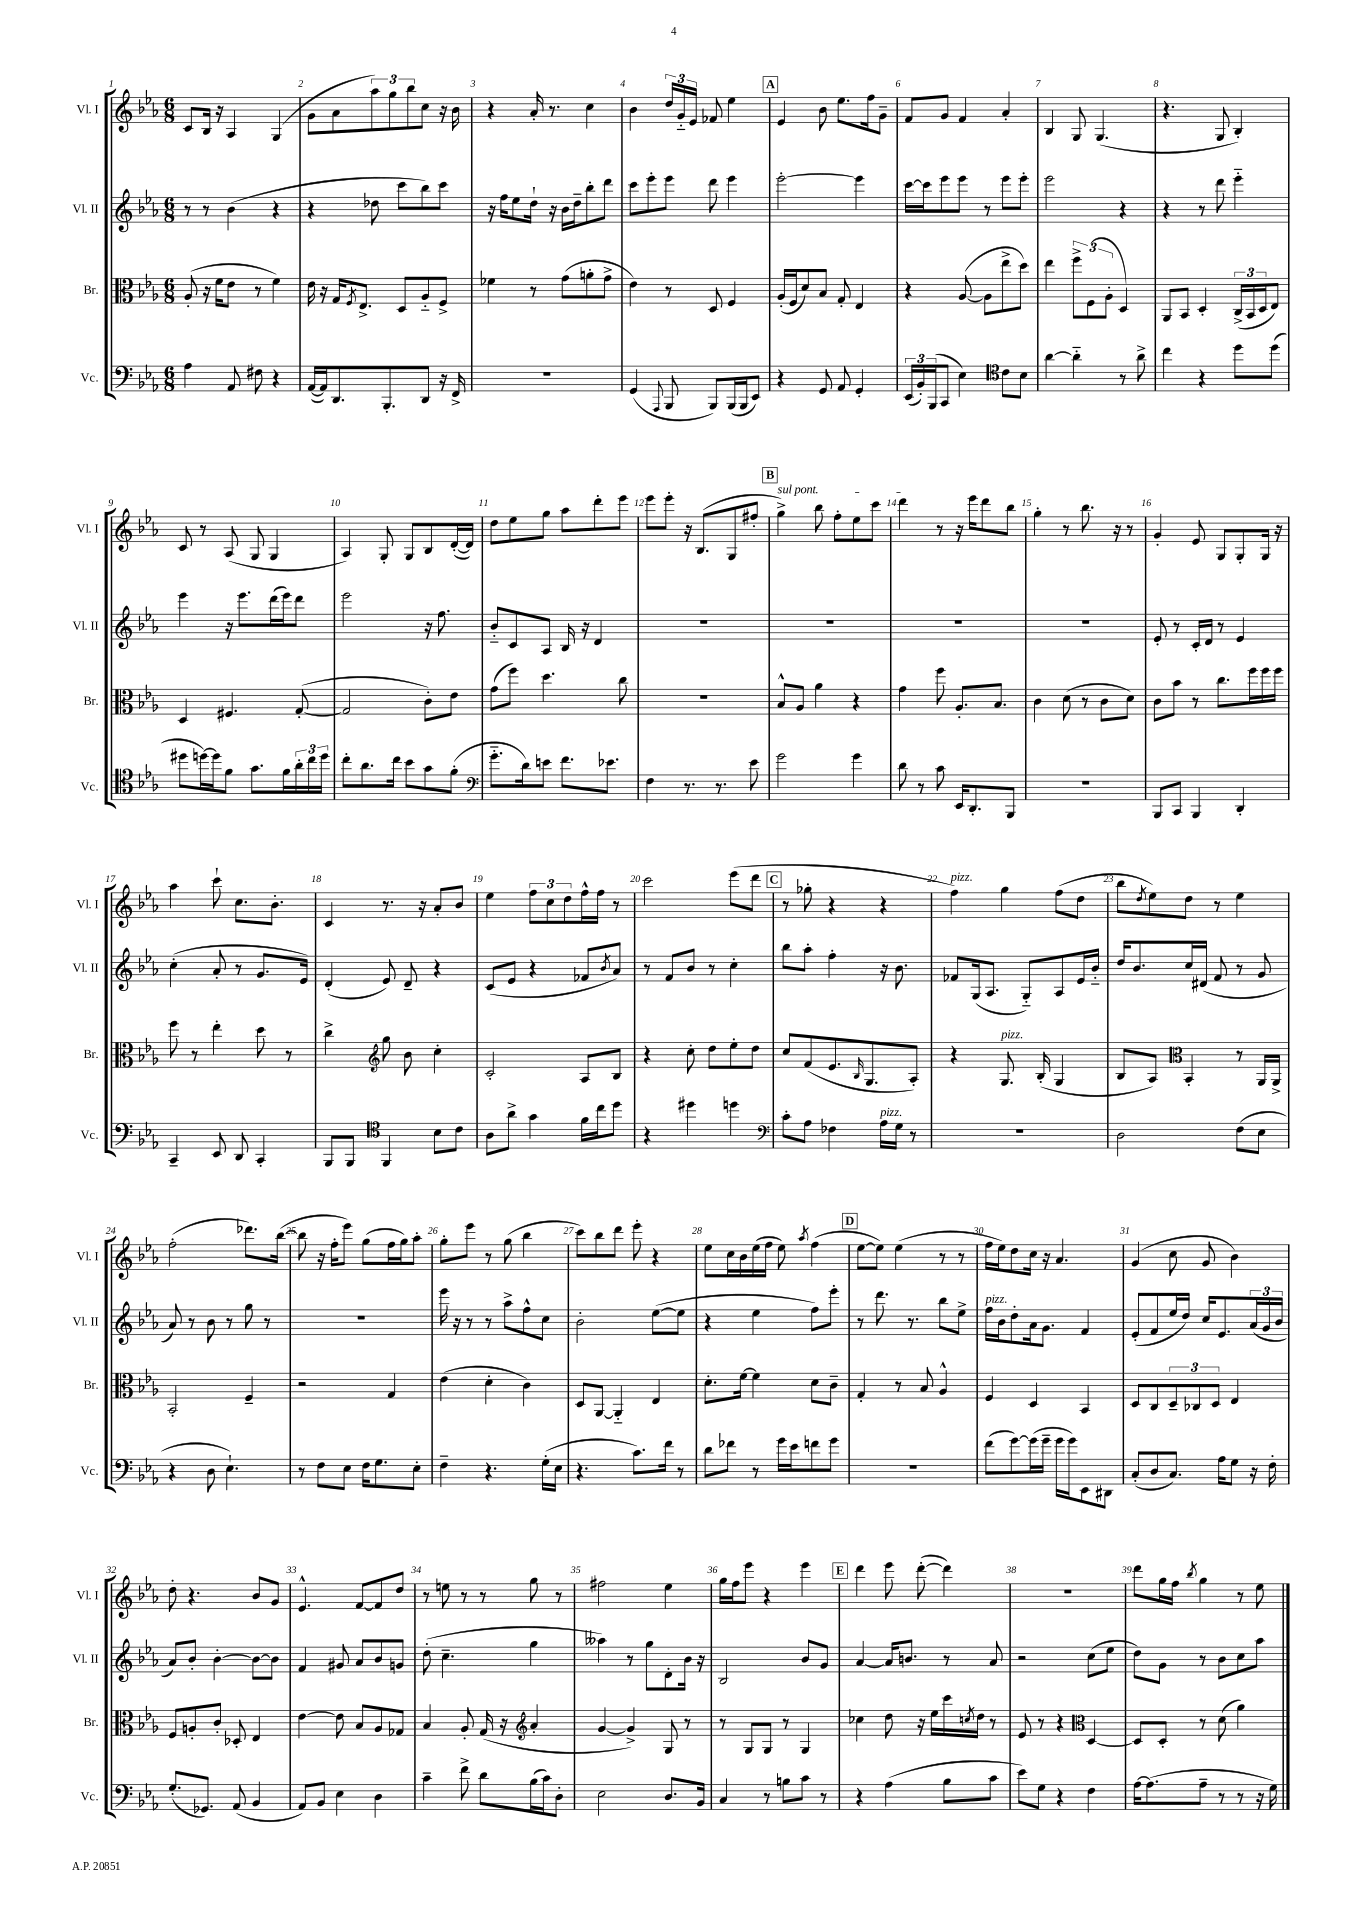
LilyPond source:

<<
\new StaffGroup <<
\new Staff = "s0" \with { instrumentName = "Vl. I" shortInstrumentName = "Vl. I" } {
    \clef treble \key ees \major \numericTimeSignature \time 6/8
    c'8 bes16 r16 aes4 g4( |
    g'8 aes'8 \tuplet 3/2 { aes''8) g''8 bes''8 } c''8 r16 bes'16 |
    r4 aes'16-. r8. c''4 |
    bes'4 \tuplet 3/2 { d''16 g'16-_ ees'16 } fes'8 ees''4 |
    \mark \markup { \box "A" } ees'4 bes'8 ees''8. f''16 g'8-- |
    f'8 g'8 f'4 aes'4-. |
    bes4 g8 g4.( |
    r4. g8 bes4-.) |
    c'8 r8 aes8( g8 g4 |
    aes4) g8-. g8 bes8 d'16~-.( d'16) |
    d''8 ees''8 g''8 aes''8 d'''8-. ees'''8 |
    ees'''8 ees'''8-. r16 bes8.( g8 fis''8-. |
    \mark \markup { \box "B" } \once \override TextSpanner.bound-details.left.text = \markup { \italic "sul pont." } g''4->\startTextSpan) bes''8 f''8-. ees''8 c'''8 |
    d'''4\stopTextSpan r8 r16 ees'''16 d'''8 bes''8 |
    g''4-. r8 bes''8. r16 r8 |
    g'4-. ees'8 g8 g8-. g16 r16 |
    aes''4 c'''8-! c''8. bes'8.-. |
    c'4 r8. r16 aes'8-. bes'8 |
    ees''4 \tuplet 3/2 { f''8 c''8 d''8 } f''16-^ f''16 r8 |
    c'''2 ees'''8( d'''8 |
    \mark \markup { \box "C" } r8 ges''8-. r4 r4 |
    f''4^\markup { \italic "pizz." }) g''4 f''8( d''8 |
    bes''8 \acciaccatura { d''8 } ees''8) d''8 r8 ees''4 |
    f''2-.( des'''8.) bes''16~( |
    bes''8 r16 f''16-. ees'''8) g''8( f''16 g''16) aes''8-. |
    g''8-. ees'''8 r8 g''8( bes''4 |
    c'''8) bes''8 d'''8 ees'''8-. r4 |
    ees''8 c''16 bes'16 ees''16( f''16 ees''8) \acciaccatura { aes''8 } f''4( |
    \mark \markup { \box "D" } ees''8~ ees''8) ees''4( r8 r8 |
    f''16 ees''16) d''8 c''16 r16 aes'4. |
    g'4( c''8 g'8 bes'4) |
    d''8-. r4. bes'8 g'8 |
    ees'4.-^ f'8~ f'8 d''8 |
    r8 e''8 r8 r8 g''8 r8 |
    fis''2 ees''4 |
    g''16 f''16 ees'''8 r4 ees'''4 |
    \mark \markup { \box "E" } d'''4 ees'''8 d'''8~-.( d'''4) |
    R2. |
    d'''8 g''16 f''16 \acciaccatura { bes''8 } g''4 r8 ees''8 \bar "|." |
}
\new Staff = "s1" \with { instrumentName = "Vl. II" shortInstrumentName = "Vl. II" } {
    \clef treble \key ees \major \numericTimeSignature \time 6/8
    r8 r8 bes'4( r4 |
    r4 des''8 c'''8 bes''8) c'''8 |
    r16 f''16 ees''8 d''16-! r16 bes'16 d''16-- bes''8-. d'''8 |
    c'''8 ees'''8-. ees'''8 d'''8 ees'''4 |
    \mark \markup { \box "A" } ees'''2~-. ees'''4 |
    c'''16~ c'''16 ees'''8 ees'''8 r8 ees'''8 ees'''8-. |
    ees'''2 r4 |
    r4 r8 d'''8 ees'''4-_ |
    ees'''4 r16 ees'''8. d'''16( ees'''16) d'''8 |
    ees'''2 r16 f''8. |
    bes'8-_ c'8 aes8 bes16 r16 d'4 |
    R2. |
    \mark \markup { \box "B" } R2. |
    R2. |
    R2. |
    ees'8-. r8 c'16-. d'16 r8 ees'4 |
    c''4-.( aes'8-. r8 g'8. ees'16) |
    d'4-.( ees'8) d'8-- r4 |
    c'8( ees'8 r4 fes'8 \acciaccatura { bes'8 } aes'8) |
    r8 f'8 bes'8 r8 c''4-. |
    \mark \markup { \box "C" } bes''8 aes''8-. f''4-. r16 bes'8. |
    fes'8 g16( aes8. g8-_) aes8 ees'16 bes'16-_ |
    d''16 bes'8. c''16 dis'16( f'8 r8 g'8 |
    aes'8) r8 bes'8 r8 g''8 r8 |
    R2. |
    ees'''16 r16 r8 r8 aes''8-> f''8-^ c''8 |
    bes'2-. ees''8~( ees''8 |
    r4 ees''4 f''8) ees'''8-. |
    \mark \markup { \box "D" } r8 d'''8. r8. bes''8 ees''8-> |
    f''16^\markup { \italic "pizz." } bes'16 d''8-. aes'16 g'8. f'4 |
    ees'8-.( f'8 ees''16 d''16) c''16 ees'8. \tuplet 3/2 { aes'16( g'16 bes'16 } |
    aes'8) bes'8-. bes'4~-. bes'8~ bes'8 |
    f'4 gis'8 aes'8 bes'8 g'8 |
    d''8-.( c''4.-- g''4 |
    aeses''4) r8 g''8 d'8-. bes'16 r16 |
    bes2 bes'8 g'8 |
    \mark \markup { \box "E" } aes'4~ aes'16 b'8. r8 aes'8 |
    r2 c''8( ees''8 |
    d''8) g'8 r8 bes'8 c''8 aes''8 \bar "|." |
}
\new Staff = "s2" \with { instrumentName = "Br." shortInstrumentName = "Br." } {
    \clef alto \key ees \major \numericTimeSignature \time 6/8
    aes8-.( r16 f'16 ees'8 r8 f'4) |
    ees'16 r16 g16 \acciaccatura { f8 } ees8.-> d8 aes8-_ f8-> |
    fes'4 r8 g'8( a'8-. g'8-> |
    ees'4) r8 d8 f4 |
    \mark \markup { \box "A" } aes16-.( f16 d'8) bes8 g8-. ees4 |
    r4 aes8~( aes8 ees''8-> d''8) |
    ees''4 \tuplet 3/2 { f''8-> f8( aes8-. } d4) |
    aes,8 bes,8 d4-. \tuplet 3/2 { c16->( bes,16 d16 } ees8) |
    d4 fis4. g8~-.( |
    g2 c'8-.) ees'8 |
    g'8( f''8) d''4. c''8 |
    R2. |
    \mark \markup { \box "B" } bes8-^ aes8 aes'4 r4 |
    g'4 f''8 aes8.-. bes8. |
    c'4 d'8( r8 c'8 d'8) |
    c'8 bes'8 r8 c''8. f''16 f''16 f''16 |
    f''8 r8 ees''4-. d''8 r8 |
    c''4-> \clef treble g''8 bes'8 c''4-. |
    c'2-. aes8 bes8 |
    r4 c''8-. d''8 ees''8-. d''8 |
    \mark \markup { \box "C" } c''8 f'8( ees'8. \grace { bes16 } g8. aes8-.) |
    r4 g8.^\markup { \italic "pizz." } bes16-.( g4 |
    bes8 aes8) \clef alto bes,4-. r8 aes,16 aes,16-> |
    bes,2-. f4-- |
    r2 g4 |
    ees'4( d'4-. c'4) |
    d8 aes,8~ aes,4-_ ees4 |
    d'8.-. f'16~ f'4 d'8 c'8-- |
    \mark \markup { \box "D" } g4-. r8 bes8 aes4-^ |
    f4 d4 bes,4 |
    d8 c8 \tuplet 3/2 { d8-- ces8 d8 } ees4 |
    f8 a8-. c'8-. des8-. ees4 |
    ees'4~ ees'8 bes8 aes8 ges8 |
    bes4 aes8-. g16( r16 \clef treble aes'4-. |
    g'4~ g'4->) g8 r8 |
    r8 g8 g8 r8 g4 |
    \mark \markup { \box "E" } ces''4 d''8 r16 ees''16 c'''16 \acciaccatura { c''8 } d''16 r8 |
    ees'8 r8 r4 \clef alto d4~ |
    d8 d8-. r8 d'8( aes'4) \bar "|." |
}
\new Staff = "s3" \with { instrumentName = "Vc." shortInstrumentName = "Vc." } {
    \clef bass \key ees \major \numericTimeSignature \time 6/8
    aes4 aes,8 fis8 r4 |
    aes,16~( aes,16) d,8. bes,,8.-. d,8 r16 f,16-> |
    R2. |
    g,4( \appoggiatura { aes,,8 } bes,,8 bes,,8) bes,,16( bes,,16 ees,8) |
    \mark \markup { \box "A" } r4 g,8 aes,8 g,4-. |
    \tuplet 3/2 { ees,16( bes,16-.) bes,,16( } c,8 ees4) \clef tenor c'8 bes8 |
    aes'4~ aes'4-_ r8 aes'8-> |
    c''4 r4 d''8 d''8( |
    dis''8 d''16~) d''16 f'8 g'8. f'16 \tuplet 3/2 { aes'16-. c''16 d''16 } |
    c''8-. aes'8. c''16 bes'8 g'8 f'8-.( |
    \clef bass g'8.-_ d'16) e'8 f'8. ees'8. |
    f4 r8. r8. ees'8 |
    \mark \markup { \box "B" } g'2 g'4 |
    d'8 r8 c'8 ees,16 d,8.-. bes,,8 |
    R2. |
    bes,,8 c,8 bes,,4 d,4-. |
    c,4-- ees,8 d,8 c,4-. |
    bes,,8 bes,,8 \clef tenor f,4 bes8 c'8 |
    aes8 aes'8-> g'4 f'16 c''16 d''8 |
    r4 dis''4 d''4 |
    \mark \markup { \box "C" } \clef bass c'8-. aes8 fes4 aes16^\markup { \italic "pizz." } g16 r8 |
    R2. |
    d2 f8( ees8 |
    r4 d8 ees4.-!) |
    r8 f8 ees8 f16 g8. ees8-. |
    f4-- r4. g16-.( ees16 |
    r4. c'8.) f'16 r8 |
    d'8 fes'8 r8 g'16 ees'16 f'8 g'8 |
    \mark \markup { \box "D" } R2. |
    f'8( g'8~) g'16( g'16-- g'16 g'16) ees,8 dis,8 |
    c8-.( d8 c8.) aes16 g8 r16 f16-. |
    g8.-.( ges,8.) aes,8( bes,4 |
    aes,8) bes,8 ees4 d4 |
    c'4-- f'8-> d'8 bes16( c'16) d8-. |
    ees2 d8. bes,16 |
    c4 r8 b8 c'8 r8 |
    \mark \markup { \box "E" } r4 aes4( bes8 c'8 |
    ees'8) g8 r4 f4 |
    aes16~ aes8.( aes8-- r8 r8 r16 g16) \bar "|." |
}
>>
>>
\layout { \context { \Score \override BarNumber.break-visibility = ##(#f #t #t) barNumberVisibility = #all-bar-numbers-visible } }
